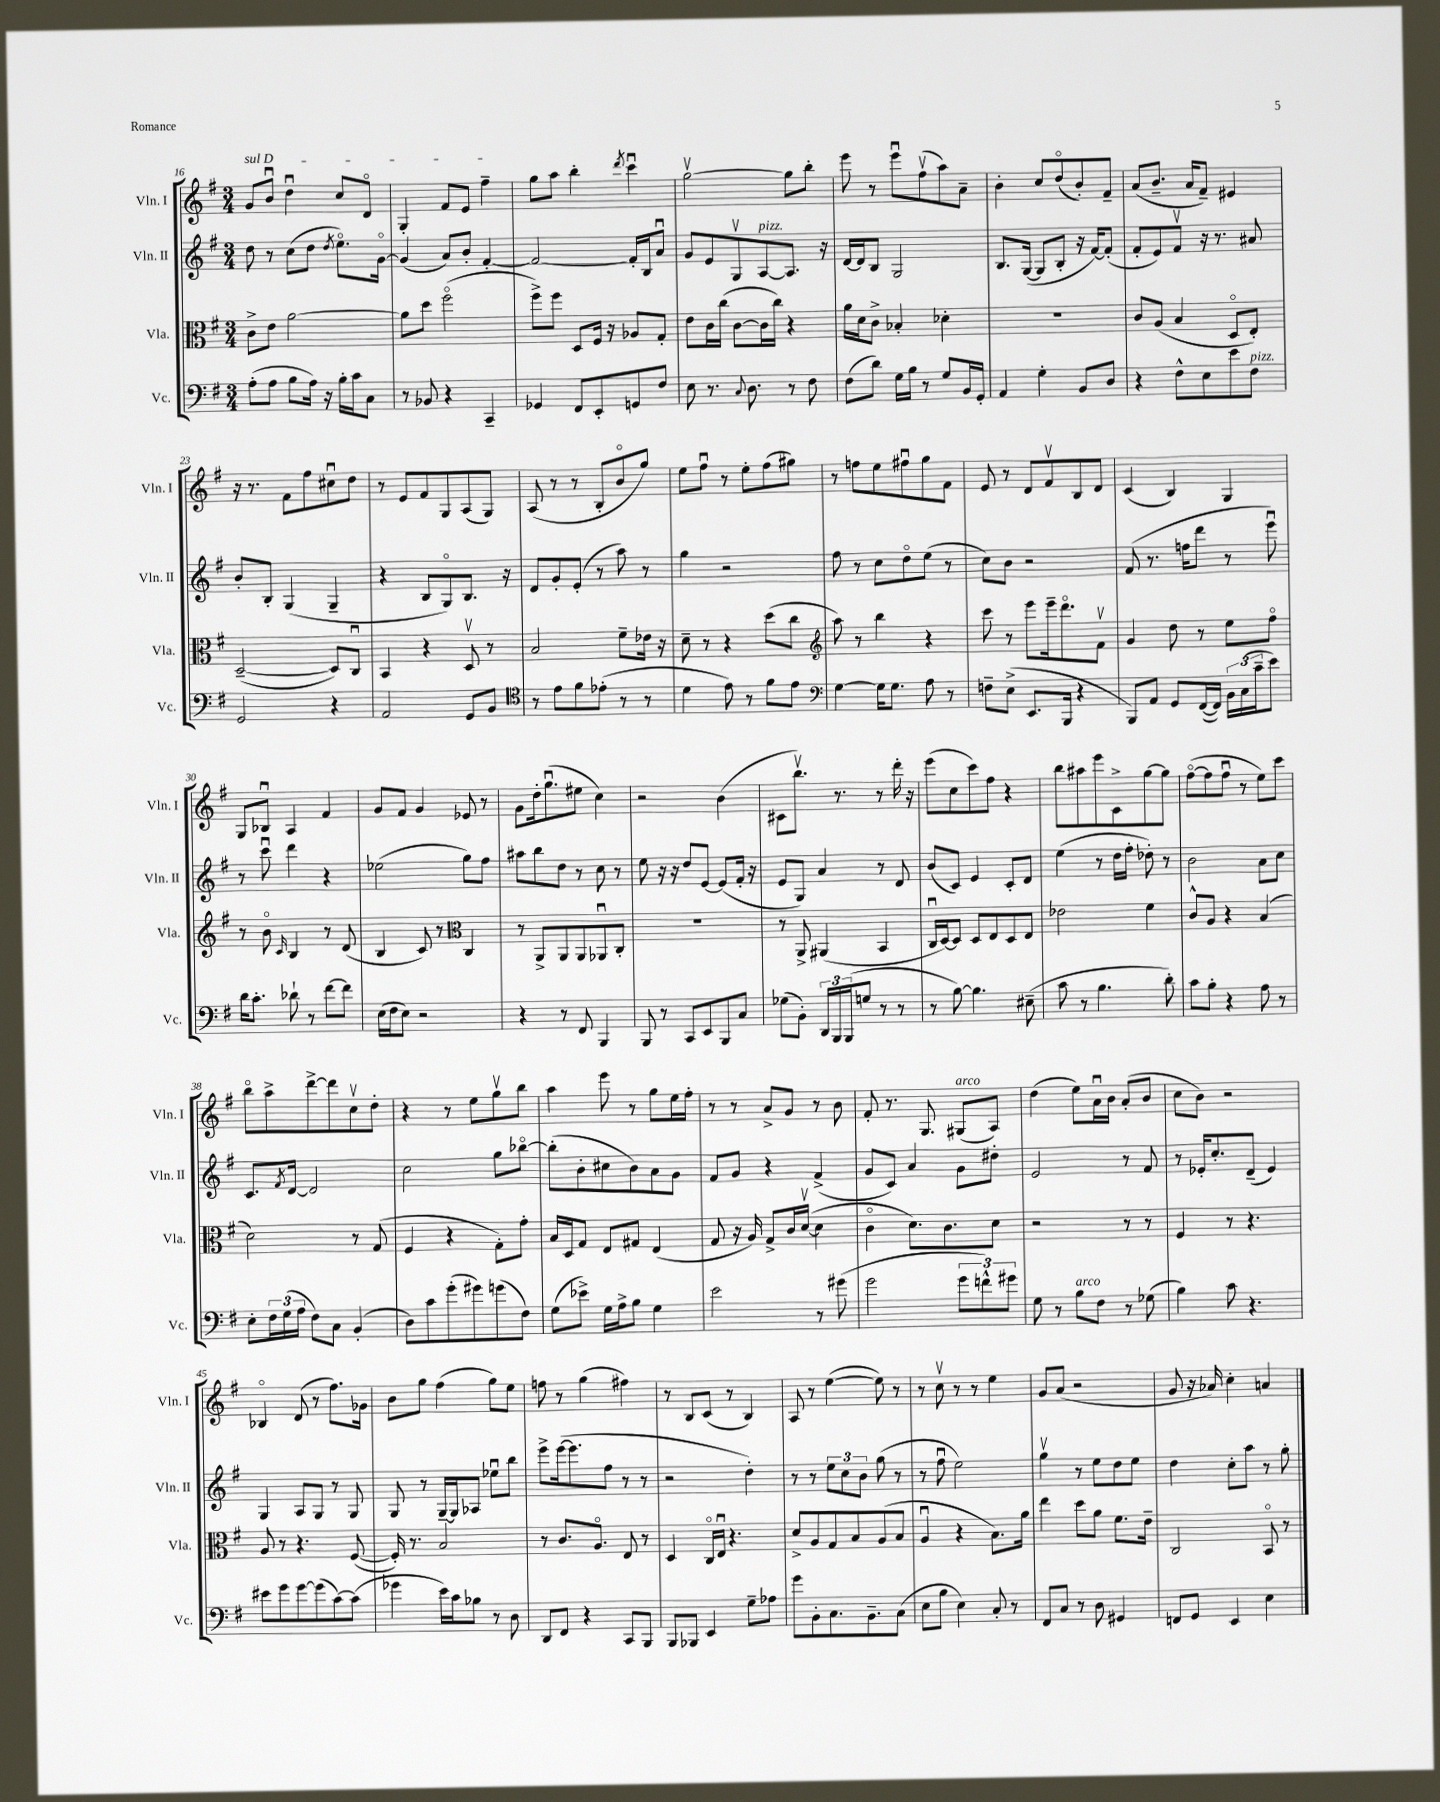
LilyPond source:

<<
\new StaffGroup <<
\new Staff = "s0" \with { instrumentName = "Vln. I" shortInstrumentName = "Vln. I" } {
    \clef treble \key g \major \numericTimeSignature \time 3/4
    \once \override TextSpanner.bound-details.left.text = \markup { \italic "sul D" } g'8\startTextSpan b'8\downbow d''4\downbow c''8 d'8\flageolet |
    g4-. fis'8 e'8 fis''4--\stopTextSpan |
    g''8 a''8 b''4-. \acciaccatura { d'''8 } c'''4\downbow |
    g''2~\upbow g''8 b''8-. |
    e'''8 r8 e'''8\downbow fis''8\upbow( a''8) a'8-- |
    b'4-. c''8 d''8\flageolet( b'8-.) fis'8-- |
    a'8( b'8.-- a'16 fis'8--) eis'4 |
    r16 r8. fis'8 fis''8 cis''8\downbow d''8 |
    r8 e'8 fis'8 g8 a8( g8) |
    a8( r8 r8 b8-. b'8\flageolet g''8) |
    e''8 fis''8\downbow r8 e''8-. fis''8( gis''8) |
    r8 f''8 e''8 fis''8\downbow g''8 fis'8 |
    e'8 r8 d'8 fis'8\upbow b8 d'8 |
    c'4( b4) g4 |
    g8 bes8\downbow a4 fis'4 |
    g'8 fis'8 g'4 ees'8 r8 |
    g'8 d''16-. g''8.\downbow( eis''8 c''4) |
    r2 b'4( |
    cis'8 b''8.\upbow) r8. r8 d'''16-. r16 |
    e'''8( c''8 c'''8) fis''8 r4 |
    b''8 ais''8 e'''8 c'8-> g''8~ g''8 |
    fis''8~\flageolet( fis''8 fis''8\downbow r8 e''8) c'''8 |
    b''8\flageolet a''8-> d'''8~-> d'''8 c''8\upbow d''8-. |
    r4 r8 e''8 g''8\upbow b''8 |
    a''4 e'''8 r8 g''8 e''16 fis''16-. |
    r8 r8 a'8-> g'8 r8 b'8 |
    fis'8-. r8. g8. gis8^\markup { \italic "arco" }( a8) |
    d''4( e''8) a'16\downbow b'16 a'8-.( b'8 |
    c''8 b'8) r2 |
    bes4\flageolet d'8( r8 fis''8.) ges'16 |
    b'8 g''8 fis''4( g''8) e''8 |
    f''8 r8 g''4( fis''4) |
    r8 b8 c'8( r8 b4) |
    a8 r8 e''4~( e''8) r8 |
    r8 c''8\upbow r8 r8 e''4 |
    g'8 a'8( r2 |
    g'8 r16 aes'16) c''4-. a'4 \bar "|." |
}
\new Staff = "s1" \with { instrumentName = "Vln. II" shortInstrumentName = "Vln. II" } {
    \clef treble \key g \major \numericTimeSignature \time 3/4
    d''8 r8 c''8( d''8 \acciaccatura { d''8 } e''8.\flageolet) g'16~\flageolet |
    g'4( a'8) b'8-. fis'4~-. |
    fis'2~ fis'16-. b16 a'8\downbow |
    g'8 e'8 g8\upbow a8~^\markup { \italic "pizz." } a8. r16 |
    d'16~ d'16 b8 g2 |
    b8. g16~( g8 b8-. r16 fis'16~) fis'8-.( |
    fis'8-. e'8) fis'8\upbow r16 r8. ais'8 |
    b'8-. b8-. g4( g4-- |
    r4 b8 g8\flageolet) b8. r16 |
    d'8 g'8-. e'8-.( r8 a''8) r8 |
    g''4 r2 |
    fis''8 r8 c''8 d''8\flageolet e''8( r8 |
    c''8) b'8 r2 |
    fis'8( r8. f''16 d'''8 r8 e'''8\downbow) |
    r8 c'''8\downbow d'''4 r4 |
    ees''2( g''8) fis''8 |
    ais''8 b''8 d''8 r8 c''8 r8 |
    e''8 r16 r16 d''8 e'8~ e'8( fis'16-. r16 |
    e'8 g8) a'4 r8 d'8 |
    b'8( c'8) e'4 c'8-. d'8 |
    e''4( r8 d''16 fis''16-. des''8-.) r8 |
    b'2 a'8 c''8 |
    c'8. \acciaccatura { fis'8 } d'16~ d'2 |
    c''2 g''8 bes''8~\flageolet |
    bes''8-.( b'8-. cis''8 b'8) a'8 g'8 |
    fis'8 g'8 r4 fis'4->( |
    g'8 c'8) a'4 g'8 dis''8-. |
    e'2 r8 fis'8 |
    r8 ees'16-. c''8.-. d'8--( ees'4) |
    g4 a8 g8 r8 g8 |
    g8 r8 g16~-- g16 aes8 ees''8\downbow b''8 |
    e'''8-> e'''16~( e'''8. fis''8 r8 r8 |
    r2 d''4-.) |
    r8 r8 \tuplet 3/2 { e''8 c''8 b'8 } g''8( r8 |
    r8 fis''8\downbow e''2) |
    g''4\upbow r8 e''8 d''8 e''8 |
    d''4 c''8-. a''8 r8 g''8-. \bar "|." |
}
\new Staff = "s2" \with { instrumentName = "Vla." shortInstrumentName = "Vla." } {
    \clef alto \key g \major \numericTimeSignature \time 3/4
    c'8-> e'8 a'2~ |
    a'8 d''8 fis''2\flageolet( |
    fis''8->) fis''8 d8 fis16 r16 aes8 g8-. |
    e'8 c'16 c''16( c'8~ c'16 c''16) r4 |
    a'16 d'16 c'8-> bes4-. des'4-. |
    R2. |
    c'8 a8( b4 d8\flageolet e8-.) |
    d2~--( d8) c8\downbow |
    b,4 r4 d8\upbow r8 |
    b2 fis'8-- ees'16 r16 |
    d'8-- r8 r4 d''8( c''8 |
    \clef treble a''8) r8 b''4 r4 |
    c'''8 r8 e'''8 e'''16-- d'''8.\flageolet fis'8\upbow |
    g'4 d''8 r8 e''8 fis''8\flageolet |
    r8 b'8\flageolet \grace { c'16 } b4 r8 d'8( |
    b4 c'8) r8 \clef alto c4 |
    r8 a,8-> a,8 a,8 aes,8\downbow c8-. |
    R2. |
    r8 a,8-> ais,4( b,4 |
    c16\downbow d16~) d8 d8 e8 d8 e8 |
    ees'2 fis'4 |
    c'8-^ a8 r4 b4( |
    d'2) r8 g8( |
    fis4 r4 g8-.) g'8-. |
    b16 d16 g8 e8 gis8 e4( |
    g8 r16 a16) g8-> c'16 d'16~\upbow( d'4 |
    c'4\flageolet d'8.) c'8. d'8 |
    r2 r8 r8 |
    fis4 r8 r4. |
    a8 r8 r4. fis8~( |
    fis16-.) r8. b2 |
    r8 c'8. a8.\flageolet e8 r8 |
    d4 c16\flageolet e16\downbow r4. |
    d'8-> a8 g8 b8 a8( b8 |
    a4\downbow r4 b8.) a'16 |
    e''4 d''8 a'8 fis'8. e'16-- |
    c2 b,8\flageolet r8 \bar "|." |
}
\new Staff = "s3" \with { instrumentName = "Vc." shortInstrumentName = "Vc." } {
    \clef bass \key g \major \numericTimeSignature \time 3/4
    a8-.( a8 b8 a16) r16 b16-. c'16 c8 |
    r8 bes,8 r4 c,4-- |
    ges,4 fis,8 e,8-. g,8 fis8 |
    e8 r8. \appoggiatura { c8 } d8. r8 fis8 |
    fis8( d'8) g16 b16 r8 g8 b,16 g,16-. |
    a,4 g4-. b,8 d8 |
    r4 fis8-^ e8 e'8 fis8^\markup { \italic "pizz." } |
    g,2 r4 |
    a,2 g,8 b,8 |
    \clef tenor r8 e'8 fis'8 ees'8-.( r8 r8 |
    d'4 e'8) r8 fis'8 e'8 |
    \clef bass g4~ g16 g8. a8 r8 |
    f8-- e8->( e,8. b,,16 r4 |
    b,,8) a,8 g,8 fis,16~( fis,16) \tuplet 3/2 { b,16 c16( c'16-- } e'8) |
    d'16 c'8.-. des'8-! r8 fis'8~ fis'8 |
    e16( fis16 e8) r2 |
    r4 r8 fis,8 b,,4 |
    b,,8 r8 c,8 e,8 b,,8 c8 |
    ges8( b,8-.) \tuplet 3/2 { d,16 b,,16 b,,16( } g8 r8 r8 |
    r8 b8~) b4. eis8--( |
    c'8 r8 b4. d'8-.) |
    c'8 b8-. r4 a8 r8 |
    e8-. \tuplet 3/2 { fis16 g16( a16 } fis8) c8 b,4-.( |
    d8) c'8 g'8-.( gis'8) g'8( fis8) |
    g8( ees'8->) g16 a16-> b8 g4 |
    e'2 r8 gis'8( |
    g'2 \tuplet 3/2 { g'8 f'8-^) gis'8 } |
    g8 r8 b8^\markup { \italic "arco" } fis8 r8 ges8( |
    b4) c'8 r4. |
    eis'8 g'8 g'8~ g'8( c'8~) c'8( |
    ges'4 e'16) c'16 bes8 r8 d8 |
    d,8 fis,8 r4 c,8 b,,8 |
    b,,8 bes,,8 e,4 g8-- aes8 |
    g'8 b,8-. c8. b,8.-- c8( |
    e8 b8 e4) c8-. r8 |
    fis,8 c8 r8 d8 gis,4 |
    f,8 g,8 e,4 e4 \bar "|." |
}
>>
>>
\layout { \context { \Score currentBarNumber = #16 } }
